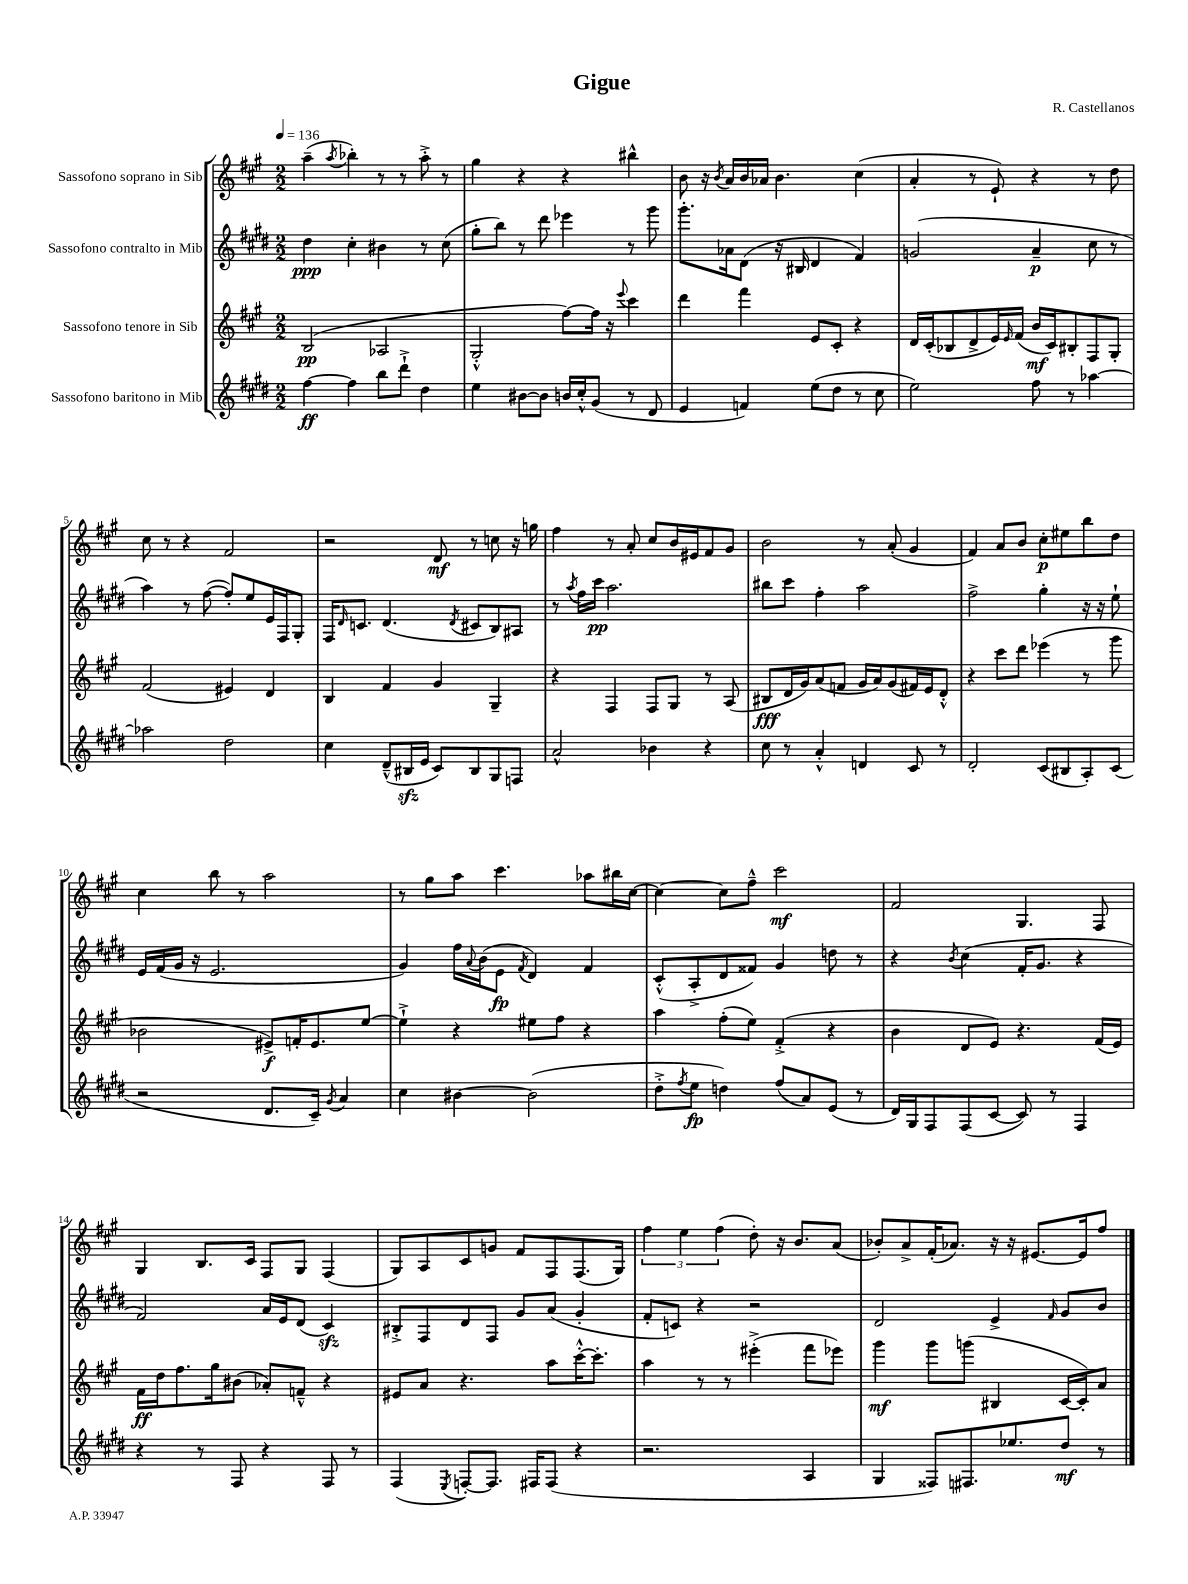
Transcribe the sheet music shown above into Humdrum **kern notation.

**kern	**dynam	**kern	**dynam	**kern	**dynam	**kern	**dynam
*part4	*part4	*part3	*part3	*part2	*part2	*part1	*part1
*staff4	*staff4	*staff3	*staff3	*staff2	*staff2	*staff1	*staff1
*I"Sassofono baritono in Mib	*	*I"Sassofono tenore in Sib	*	*I"Sassofono contralto in Mib	*	*I"Sassofono soprano in Sib	*
*clefG2	*	*clefG2	*	*clefG2	*	*clefG2	*
*k[f#c#g#d#]	*	*k[f#c#g#]	*	*k[f#c#g#d#]	*	*k[f#c#g#]	*
*M2/2	*	*M2/2	*	*M2/2	*	*M2/2	*
*MM136	*	*MM136	*	*MM136	*	*MM136	*
=1	=1	=1	=1	=1	=1	=1	=1
[4ff#\	ff	(2B/	pp	4dd#\	ppp	(4aa~\	.
.	.	.	.	.	.	8qaa/	.
4ff#\]	.	.	.	4cc#'\	.	4bb-X'\)	.
8bb\L	.	2A-X/	.	4b#X\	.	8r	.
8ddd#`^\J	.	.	.	.	.	8r	.
4dd#\	.	.	.	8r	.	8aa'^\	.
.	.	.	.	(8cc#\	.	8r	.
=2	=2	=2	=2	=2	=2	=2	=2
4ee\	.	2G#'^^/	.	8gg#'\L	.	4gg#\	.
.	.	.	.	8bb\J)	.	.	.
[8b#X\L	.	.	.	8r	.	4r	.
8b#\J]	.	.	.	8ddd#\	.	.	.
16bn/LL	.	[8ff#\L)	.	4eee-X\	.	4r	.
16cc#'^^/J	.	.	.	.	.	.	.
(8g#/J	.	16ff#\Jk]	.	.	.	.	.
.	.	16r	.	.	.	.	.
.	.	8qqeee/	.	.	.	.	.
8r	.	4ccc#\	.	8r	.	4bb#X^^\	.
8d#/	.	.	.	8ggg#\	.	.	.
=3	=3	=3	=3	=3	=3	=3	=3
4e/	.	4ddd\	.	8.ggg#'\L	.	8b\	.
.	.	.	.	.	.	16r	.
.	.	.	.	.	.	8qb/	.
.	.	.	.	16a-X\k	.	16a/LL	.
4fn/)	.	4fff#\	.	(8d#\J	.	16b/	.
.	.	.	.	.	.	16a-X/JJ	.
.	.	.	.	16r	.	4.b\	.
.	.	.	.	16B#X/	.	.	.
(8ee\L	.	8e/L	.	4d#/	.	.	.
8dd#\J	.	8c#'/J	.	.	.	.	.
8r	.	4r	.	4f#/)	.	(4cc#\	.
8cc#\	.	.	.	.	.	.	.
=4	=4	=4	=4	=4	=4	=4	=4
2ee\)	.	16d/LL	.	(2gn/	.	4a'/	.
.	.	(16c#'/J	.	.	.	.	.
.	.	8B-X/	.	.	.	.	.
.	.	8d^/	.	.	.	8r	.
.	.	16e/L)	.	.	.	8e`/)	.
.	.	16qqe/	.	.	.	.	.
.	.	(16f#/JJ	.	.	.	.	.
8ff#\	.	16b/LL	mf	4a~/	p	4r	.
.	.	16c#/J)	.	.	.	.	.
8r	.	8B#X'/	.	.	.	.	.
[4aa-X\	.	8F#/	.	8cc#\	.	8r	.
.	.	8G#'/J	.	8r	.	8dd\	.
!!LO:LB:g=z
=5	=5	=5	=5	=5	=5	=5	=5
2aa-X\]	.	(2f#/	.	4aa\)	.	8cc#\	.
.	.	.	.	.	.	8r	.
.	.	.	.	8r	.	4r	.
.	.	.	.	([8ff#\	.	.	.
2dd#\	.	4e#X/)	.	8ff#'/L])	.	2f#/	.
.	.	.	.	8ee/	.	.	.
.	.	4d/	.	16e/L	.	.	.
.	.	.	.	16F#/J	.	.	.
.	.	.	.	8G#'/J	.	.	.
=6	=6	=6	=6	=6	=6	=6	=6
4cc#\	.	4B/	.	16F#/KL	.	2r	.
.	.	.	.	16qqd#/	.	.	.
.	.	.	.	8.cn/J	.	.	.
(8d#~^^/L	.	4f#/	.	(4.d#/	.	.	.
16B#Xzz/L	.	.	.	.	.	.	.
16e/JJ	.	.	.	.	.	.	.
8c#/L)	.	4g#/	.	.	.	8d/	mf
.	.	.	.	8qd#/	.	.	.
8B#/	.	.	.	8c#X/L	.	8r	.
8G#/	.	4G#~/	.	8B/)	.	8ccn\	.
8Fn/J	.	.	.	8A#X/J	.	16r	.
.	.	.	.	.	.	16ggn\	.
=7	=7	=7	=7	=7	=7	=7	=7
2a^^/	.	4r	.	8r	.	4ff#\	.
.	.	.	.	8qaa/	.	.	.
.	.	.	.	16ff#\LL	.	.	.
.	.	.	.	16ccc#\JJ	pp	.	.
.	.	4F#/	.	2.aa\	.	8r	.
.	.	.	.	.	.	8a'/	.
4b-X\	.	8F#/L	.	.	.	8cc#/L	.
.	.	8G#/J	.	.	.	16b/L	.
.	.	.	.	.	.	16e#X/J	.
4r	.	8r	.	.	.	8f#/	.
.	.	(8A/	.	.	.	8g#/J	.
=8	=8	=8	=8	=8	=8	=8	=8
8cc#\	.	8B#X/L	fff	8bb#X\L	.	2b\	.
8r	.	16d/L	.	8ccc#\J	.	.	.
.	.	16g#/J)	.	.	.	.	.
4a'^^/	.	(8a/	.	4ff#'\	.	.	.
.	.	8fn/J	.	.	.	.	.
4dn/	.	16g#/LL	.	2aa\	.	8r	.
.	.	16a/J)	.	.	.	.	.
.	.	(8g#/	.	.	.	(8a'/	.
8c#/	.	16f#X/L)	.	.	.	4g#/	.
.	.	16e/J	.	.	.	.	.
8r	.	8d'^^/J	.	.	.	.	.
=9	=9	=9	=9	=9	=9	=9	=9
2d#'/	.	4r	.	2ff#^\	.	4f#/)	.
.	.	8ccc#\L	.	.	.	8a/L	.
.	.	8ddd\J	.	.	.	8b/J	.
(8c#/L	.	(4eee-X\	.	4gg#'\	.	8cc#'\L	p
8B#X/	.	.	.	.	.	8ee#X\	.
8A'/)	.	8r	.	16r	.	8bb\	.
.	.	.	.	16r	.	.	.
(8c#/J	.	8ggg#\	.	8ee`\	.	8dd\J	.
!!LO:LB:g=z
=10	=10	=10	=10	=10	=10	=10	=10
2r	.	2b-X\	.	16e/LL	.	4cc#\	.
.	.	.	.	(16f#/	.	.	.
.	.	.	.	16g#/JJ	.	.	.
.	.	.	.	16r	.	.	.
.	.	.	.	2.e/	.	8bb\	.
.	.	.	.	.	.	8r	.
8.d#/L	.	8e#X^/L)	f	.	.	2aa\	.
.	.	16fn'/K	.	.	.	.	.
16c#~/Jk)	.	8.e#/	.	.	.	.	.
8qg#/	.	.	.	.	.	.	.
4a/	.	.	.	.	.	.	.
.	.	[8ee/J	.	.	.	.	.
=11	=11	=11	=11	=11	=11	=11	=11
4cc#\	.	4ee`^\]	.	4g#/)	.	8r	.
.	.	.	.	.	.	8gg#\L	.
[4b#X\	.	4r	.	16ff#\LL	.	8aa\J	.
.	.	.	.	8qqa/	.	.	.
.	.	.	.	(16b\J	.	.	.
.	.	.	.	8e\J	fp	4.ccc#\	.
.	.	.	.	8qf#/	.	.	.
(2b#\]	.	8ee#X\L	.	4d#/)	.	.	.
.	.	8ff#\J	.	.	.	.	.
.	.	4r	.	4f#/	.	8aa-X\L	.
.	.	.	.	.	.	16bb#X\L	.
.	.	.	.	.	.	[16cc#\JJ	.
=12	=12	=12	=12	=12	=12	=12	=12
8dd#'^\L	.	4aa\	.	(8c#'^^/L	.	4cc#\_	.
8qff#/	.	.	.	.	.	.	.
8ee\J	fp	.	.	8A'^/	.	.	.
4ddn\)	.	(8ff#'\L	.	8d#/	.	8cc#\L]	.
.	.	8ee\J)	.	8f##X/J)	.	8ff#~^^\J	.
(8ff#/L	.	(4f#'^/	.	4g#/	.	2ccc#\	mf
8a/)	.	.	.	.	.	.	.
(8e/J	.	4r	.	8ddn\	.	.	.
8r	.	.	.	8r	.	.	.
=13	=13	=13	=13	=13	=13	=13	=13
16d#/LL)	.	4b\	.	4r	.	2f#/	.
16G#/J	.	.	.	.	.	.	.
8F#/	.	.	.	.	.	.	.
.	.	.	.	8qb/	.	.	.
(8F#/	.	8d/L	.	(4cc#\	.	.	.
[8c#/J	.	8e/J)	.	.	.	.	.
8c#/])	.	4.r	.	16f#'/KL	.	4.G#/	.
.	.	.	.	8.g#/J	.	.	.
8r	.	.	.	.	.	.	.
4F#/	.	.	.	4r	.	.	.
.	.	(16f#/LL	.	.	.	8F#/	.
.	.	16e/JJ)	.	.	.	.	.
!!LO:LB:g=z
=14	=14	=14	=14	=14	=14	=14	=14
4r	.	16f#\LL	ff	2f#/)	.	4G#/	.
.	.	16dd\J	.	.	.	.	.
.	.	8.ff#\	.	.	.	.	.
8r	.	.	.	.	.	8.B/L	.
.	.	16gg#\k	.	.	.	.	.
8F#/	.	(8b#X\J	.	.	.	.	.
.	.	.	.	.	.	16c#/Jk	.
4r	.	8a-X'/L)	.	16a/LL	.	8F#/L	.
.	.	.	.	16e/J	.	.	.
.	.	8fn~^^/J	.	(8d#/J	.	8G#/J	.
8F#/	.	4r	.	4c#zz/)	.	(4F#/	.
8r	.	.	.	.	.	.	.
=15	=15	=15	=15	=15	=15	=15	=15
(4F#/	.	8e#X/L	.	8B#X'^/L	.	8G#/L)	.
.	.	8a/J	.	8F#/	.	8A/	.
8qE/	.	.	.	.	.	.	.
[8Fn'/L)	.	4.r	.	8d#/	.	8c#/	.
8.F/J]	.	.	.	8F#/J	.	8gn/J	.
.	.	.	.	8g#/L	.	8f#/L	.
16F#X/KL	.	.	.	.	.	.	.
(8F#/J	.	8aa\L	.	(8a/J	.	8F#/	.
4r	.	[16ccc#'^^\K	.	4g#'/	.	(8.F#/	.
.	.	8.ccc#'\J]	.	.	.	.	.
.	.	.	.	.	.	16G#/Jk)	.
=16	=16	=16	=16	=16	=16	=16	=16
2.r	.	4aa\	.	8f#'/L	.	6ff#\	.
.	.	.	.	8cn/J)	.	.	.
.	.	.	.	.	.	6ee\	.
.	.	8r	.	4r	.	.	.
.	.	.	.	.	.	(6ff#\	.
.	.	8r	.	.	.	.	.
.	.	(4eee#X'^\	.	2r	.	8dd'\)	.
.	.	.	.	.	.	16r	.
.	.	.	.	.	.	8.b/L	.
4A/	.	8fff#\L	.	.	.	.	.
.	.	8eee-X\J)	.	.	.	(8a/J	.
=17	=17	=17	=17	=17	=17	=17	=17
4G#/	.	4ggg#\	mf	2d#/	.	8b-X'/L)	.
.	.	.	.	.	.	8a^/	.
8F##X/L)	.	8ggg#\L	.	.	.	(16f#'/K	.
.	.	.	.	.	.	8.a-X/J)	.
8.F#X/	.	(8gggn\J	.	.	.	.	.
.	.	4B#X/	.	4e^/	.	16r	.
8.ee-X/	.	.	.	.	.	16r	.
.	.	.	.	.	.	[8.e#X/L	.
.	.	.	.	16qqf#/	.	.	.
8dd#/J	mf	[16c#/LL	.	8g#/L	.	.	.
.	.	16c#'/J])	.	.	.	16e#/k]	.
8r	.	8a/J	.	8b/J	.	8ff#/J	.
==	==	==	==	==	==	==	==
*-	*-	*-	*-	*-	*-	*-	*-
